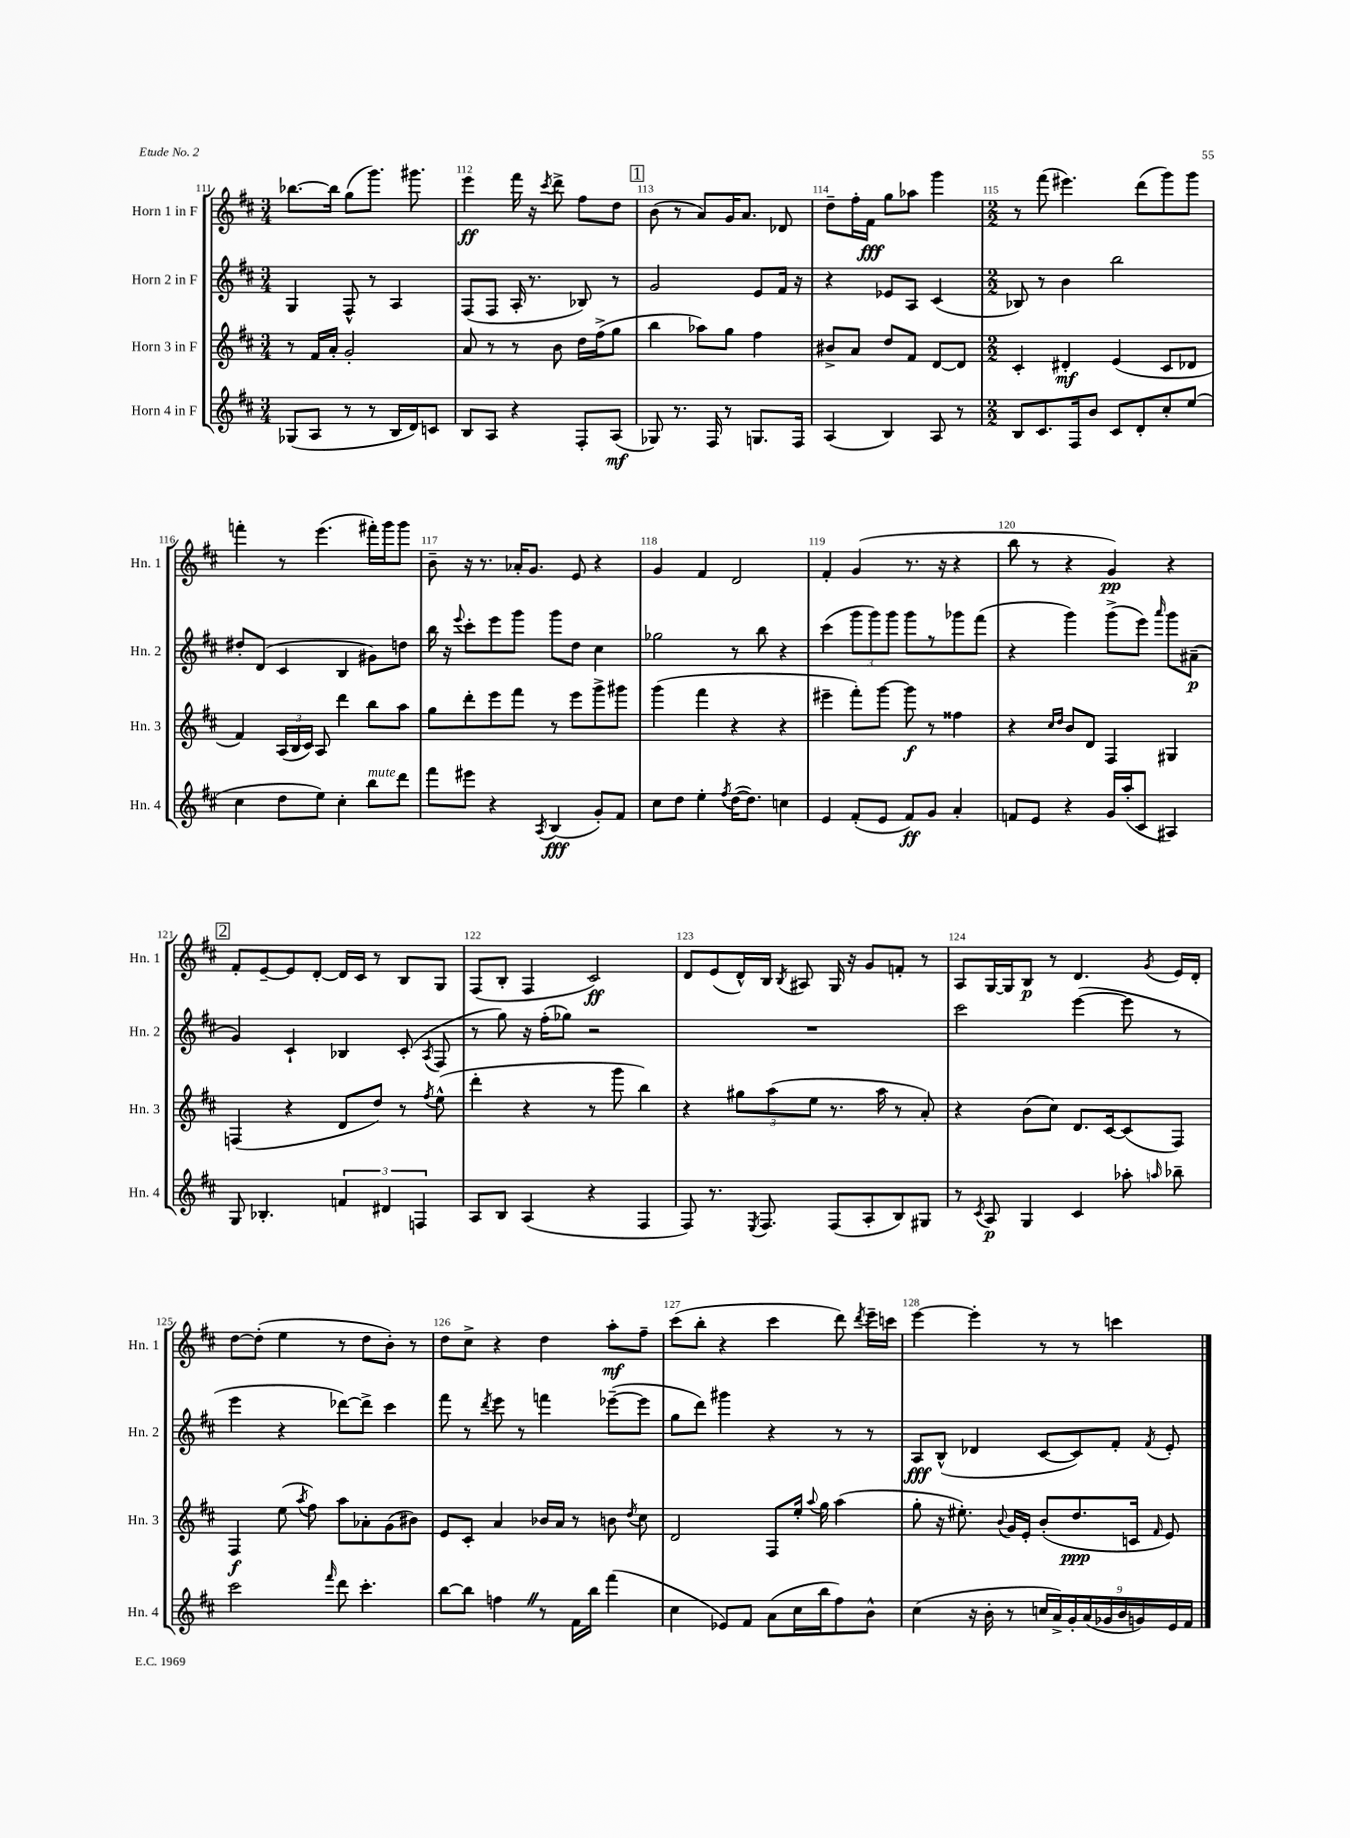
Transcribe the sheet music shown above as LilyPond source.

<<
\new StaffGroup <<
\new Staff = "s0" \with { instrumentName = "Horn 1 in F" shortInstrumentName = "Hn. 1" } {
    \clef treble \key d \major \numericTimeSignature \time 3/4
    \autoBeamOff bes''8.[~ bes''16] g''8[( g'''8.]) gis'''8. |
    e'''4\ff fis'''16 r16 \acciaccatura { cis'''8 } d'''8-> fis''8[ d''8] |
    \mark \markup { \box "1" } b'8( r8 a'8[) g'16 a'8.] des'8 |
    d''8[-- fis''16-. fis'16]\fff g''8[ aes''8] g'''4 |
    \numericTimeSignature \time 2/2 r8 fis'''8( eis'''4.) d'''8[( g'''8) g'''8] |
    f'''4-. r8 e'''4.( fis'''16[-.) g'''16 g'''8] |
    b'8-- r16 r8. aes'16[-. g'8.] e'8 r4 |
    g'4 fis'4 d'2 |
    fis'4-. g'4( r8. r16 r4 |
    b''8 r8 r4 g'4\pp) r4 |
    \mark \markup { \box "2" } fis'8[-. e'8~-- e'8 d'8]~-. d'16[ cis'16] r8 b8[ g8] |
    fis8[( b8]-. fis4 cis'2\ff) |
    d'8[ e'8( d'16-^) b16] \acciaccatura { b8 } ais8 g16 r16 g'8[ f'8]-. r8 |
    a8[ g16~ g16 b8]\p r8 d'4. \acciaccatura { g'8 } e'16[ d'16]-. |
    d''8[~ d''8]-.( e''4 r8 d''8[ b'8]-.) r8 |
    d''8[ cis''8]-> r4 d''4 a''8[-.\mf fis''8]-- |
    cis'''8[( b''8]-. r4 cis'''4 d'''8) \acciaccatura { d'''8 } e'''16[-- c'''16] |
    e'''4~ e'''4-. r8 r8 c'''4 \bar "|." |
}
\new Staff = "s1" \with { instrumentName = "Horn 2 in F" shortInstrumentName = "Hn. 2" } {
    \clef treble \key d \major \numericTimeSignature \time 3/4
    \autoBeamOff g4 fis8-^ r8 a4 |
    fis8[( fis8] a16-. r8. bes8) r8 |
    \mark \markup { \box "1" } g'2 e'8[ fis'16] r16 |
    r4 ees'8[ a8] cis'4( |
    \numericTimeSignature \time 2/2 bes8) r8 b'4 b''2 |
    dis''8[-. d'8]( cis'4 b4 gis'8[) d''8] |
    b''16 r16 \appoggiatura { e'''8 } cis'''8[-. e'''8 g'''8] g'''8[ d''8] cis''4 |
    ges''2 r8 b''8 r4 |
    cis'''4( \tuplet 3/2 { g'''8[ g'''8) g'''8] } g'''8[ r8 ges'''8 fis'''8]( |
    r4 g'''4) g'''8[->( e'''8]) \grace { a'''16 } g'''8[ ais'8]--\p( |
    \mark \markup { \box "2" } g'4) cis'4-! bes4 cis'8-.( \acciaccatura { a8 } fis8 |
    r8 g''8) r16 fis''16[-.( ges''8]) r2 |
    R1 |
    cis'''2 e'''4~( e'''8 r8 |
    e'''4 r4 des'''8[~) des'''8]-> cis'''4 |
    fis'''8 r8 \acciaccatura { d'''8 } e'''8 r8 f'''4 ees'''8[~--( ees'''8] |
    g''8[ d'''8]) gis'''4 r4 r8 r8 |
    a8[\fff b8]-^( des'4 cis'8[~ cis'8) fis'8]-. \acciaccatura { fis'8 } e'8-. \bar "|." |
}
\new Staff = "s2" \with { instrumentName = "Horn 3 in F" shortInstrumentName = "Hn. 3" } {
    \clef treble \key d \major \numericTimeSignature \time 3/4
    \autoBeamOff r8 fis'16[ a'16]-. g'2-. |
    a'8 r8 r8 b'8 d''16[ fis''16->( g''8] |
    \mark \markup { \box "1" } b''4 aes''8[) g''8] fis''4 |
    bis'8[-> a'8] d''8[ fis'8] d'8[~ d'8] |
    \numericTimeSignature \time 2/2 cis'4-. dis'4-.\mf e'4( cis'8[ des'8] |
    fis'4) \tuplet 3/2 { a16[( b16 cis'16]) } a8 d'''4 b''8[ a''8] |
    g''8[ d'''8-. e'''8 fis'''8] r8 e'''8[ g'''8-> gis'''8] |
    g'''4( fis'''4 r4 r4 |
    eis'''4-- fis'''8[-.) g'''8]~ g'''8\f r8 fisis''4 |
    r4 \grace { cis''16[ d''16] } b'8[ d'8] fis4 gis4 |
    \mark \markup { \box "2" } f4( r4 d'8[ d''8]) r8 \acciaccatura { fis''8 } e''8-^( |
    d'''4-. r4 r8 g'''8 b''4) |
    r4 \tuplet 3/2 { gis''8[ a''8( e''8] } r8. a''16 r8 a'8-.) |
    r4 b'8[( cis''8]) d'8.[ cis'16~ cis'8( fis8]) |
    fis4\f e''8( \acciaccatura { a''8 } fis''8) a''8[ aes'8-. g'8( bis'8]) |
    e'8[ cis'8]-. a'4 bes'16[ a'16] r8 b'8 \acciaccatura { d''8 } cis''8 |
    d'2 fis8[ e''16]-. \appoggiatura { a''8 } g''16 a''4( |
    g''8-. r16 eis''8.-.) \appoggiatura { b'8 } g'16[ e'16]-. b'8[-.( d''8.\ppp c'16] \grace { fis'16 } e'8) \bar "|." |
}
\new Staff = "s3" \with { instrumentName = "Horn 4 in F" shortInstrumentName = "Hn. 4" } {
    \clef treble \key d \major \numericTimeSignature \time 3/4
    \autoBeamOff ges8[( a8] r8 r8 b16[ d'16) c'8] |
    b8[ a8] r4 fis8[-. a8]\mf( |
    \mark \markup { \box "1" } ges8) r8. fis16 r8 g8.[ fis16] |
    a4( b4) a8 r8 |
    \numericTimeSignature \time 2/2 b8[ cis'8. fis16 b'8] cis'8[ d'8-. cis''8-. e''8]( |
    cis''4 d''8[ e''8]) cis''4-. b''8[^\markup { \italic "mute" } d'''8] |
    fis'''8[ eis'''8] r4 \acciaccatura { a8 } b4\fff( g'8[-.) fis'8] |
    cis''8[ d''8] e''4-. \acciaccatura { fis''8 } d''16[~( d''8.]) c''4 |
    e'4 fis'8[-.( e'8] fis'8[\ff) g'8] a'4-. |
    f'8[ e'8] r4 g'16[ a''16-.( cis'8] ais4) |
    \mark \markup { \box "2" } g8 bes4.-. \tuplet 3/2 { f'4 dis'4 f4 } |
    a8[ b8] a4( r4 fis4 |
    fis8) r8. \acciaccatura { e8 } fis8. fis8[( a8-. b8) gis8] |
    r8 \acciaccatura { cis'8 } a8\p g4 cis'4 aes''8-. \grace { a''16 } bes''8-- |
    cis'''2 \grace { fis'''16 } d'''8 cis'''4.-. |
    b''8[~ b''8] f''4 \once \override BreathingSign.text = \markup { \musicglyph "scripts.caesura.straight" } \breathe r8 fis'16[ b''16] fis'''4( |
    cis''4 ees'8[) fis'8] a'8[( cis''16 b''16 fis''8) b'8]-^ |
    cis''4( r16 b'16-. r8 \tuplet 9/8 { c''16[ a'16->) g'16-. a'16( ges'16 b'16 g'16) e'16 fis'16] } \bar "|." |
}
>>
>>
\layout { \context { \Score currentBarNumber = #111 \override BarNumber.break-visibility = ##(#f #t #t) barNumberVisibility = #all-bar-numbers-visible } }
